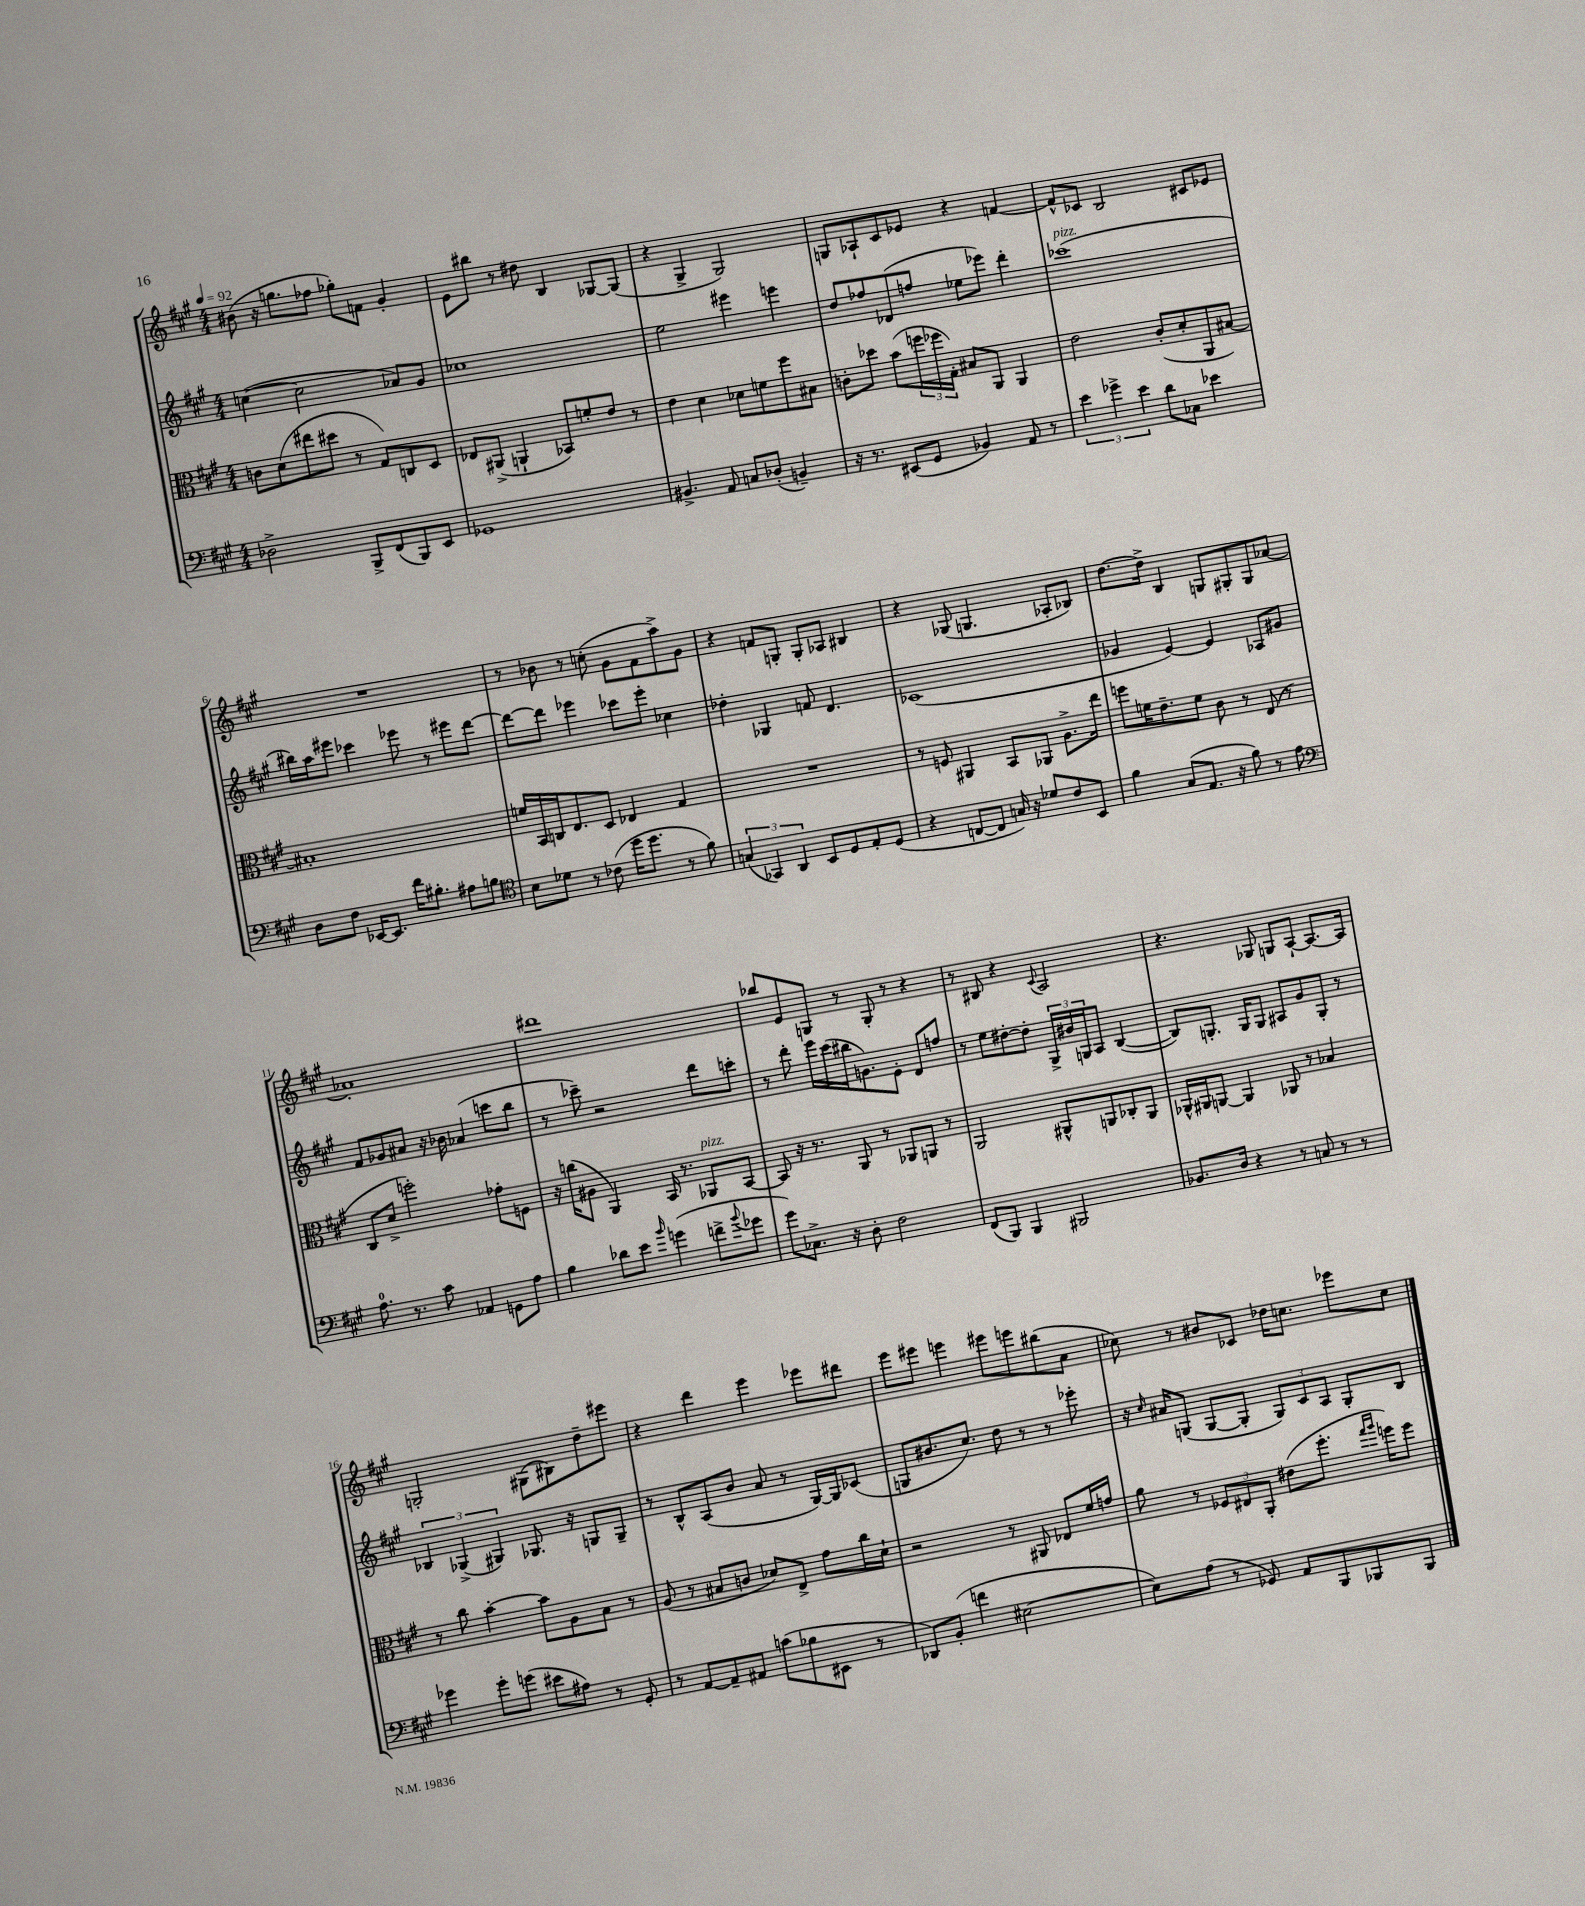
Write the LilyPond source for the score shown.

<<
\new StaffGroup <<
\new Staff = "s0" {
    \clef treble \key a \major \numericTimeSignature \time 4/4 \tempo 4 = 92
    bis'8( r16 g''8. fes''8 ges''8-.) f'8 gis'4-. |
    e'8 bis''8 r8 dis''8 b4 ges8~ ges8( |
    r4 gis4-> gis2) |
    g8 aes8-! cis'8 ees'8 r4 f'4~ |
    f'8-^ ces'8 b2 cis'8 ees'8 |
    R1 |
    r8 bes'8 r8 c''8-.( gis'8 fis'8 a''8->) gis'8 |
    r4 f'8 g8-. g8-. aes8 bis4 |
    r4 ges8( g4. aes8-. bes8) |
    d''8.~ d''16-> b4 g8 gis8-. gis8 aes'8~ |
    aes'1-. |
    dis'''1 |
    bes''8 e'8 g8 r8 g8-. r8 r4 |
    r8 bis8 r4 \appoggiatura { cis'8 } a2 |
    r4. ges8 g8 a8~-! a8.~ a16 |
    g2-. gis8( bis8) d''8-- eis'''8 |
    r4 d'''4 e'''4 ees'''8 dis'''8 |
    e'''8 eis'''8 e'''4 eis'''8 e'''8 bis''8( a'8 |
    ces''8) r8 bis'8 ces'8 des''16 c''8. ees'''8 c''8 \bar "|." |
}
\new Staff = "s1" {
    \clef treble \key a \major \numericTimeSignature \time 4/4
    c''4~( c''2 aes'8) gis'8 |
    ces''1 |
    e''2 eis'''4 e'''4 |
    d''8 fes''8 des'8( f''8 ees''8 ees'''8) d'''4-. |
    ces'''1^\markup { \italic "pizz." }( |
    bis''16) a''16 eis'''8 ces'''4 ees'''8 r8 eis'''8 d'''8~ |
    d'''8~ d'''8 ees'''4 ces'''8 ees'''8-. ces''4 |
    des''4-. ges4 f'8 d'4. |
    ces'1( |
    ges'4 e'4~) e'4 aes8 gis'8 |
    fis'8 ges'8 ais'8 r16 bes'16 aes'4( c'''8 b''8 |
    r8 ces'''8--) r2 d'''8 c'''8-. |
    r8 d'''8-. e'''16 cis'''16( bis''16 g'8.) e'8-. d'8 f''8 |
    r8 e''8 dis''8~-. dis''8-. \tuplet 3/2 { gis16-> bis'16 g16 } a8 b4~( |
    b8) g8.-. g16 g8 ais8 gis'8 g8-. r8 |
    \tuplet 3/2 { bes4 ges4->( gis4) } ges8. r16 g8 g8-- |
    r8 b8-^ a8( b'8 a'8 r8 gis16~) gis16 ces'8( |
    g8 bis'8. cis''8.) d''8 r8 r8 ees'''8-. |
    r16 \grace { cis''16 } ais'16 g8( g8~ g8-. \tuplet 3/2 { g8) cis'8 a8 } g8-. b8 \bar "|." |
}
\new Staff = "s2" {
    \clef alto \key a \major \numericTimeSignature \time 4/4
    c'8 d'8( eis''8 dis''8 r8 gis8) c8 d8 |
    ees8 ais,8->( a,4-! bes,8) f'8-. e'8 r8 |
    e'4 d'4 des'8 f'8 fis''8 bis8 |
    c'8-. des''8 b'8( \tuplet 3/2 { f''16 fes''16 gis16-.) } bis8 a,8 a,4 |
    e'2 cis'8-.( d'8-. a,8 bis8~) |
    bis1-. |
    f'16 b,16 c16 e8. d8 ees4 gis4 |
    R1 |
    r8 f8 ais,4 b,8 aes,8 a8.-> e''16 |
    f''8 f'16 e'8.-- f'8 cis'8 r8 e8( r8 |
    cis8 d'8-> f''2-.) ges'8-. f8 |
    r16 c''16( ais8 a,4) b,16 r8. aes,8^\markup { \italic "pizz." } b,8~ |
    b,8 r16 r8. a,8 r8 aes,8 a,8 r8 |
    a,2 ais,8-^ a,8 ces8-. a,8 |
    aes,16-^ ais,16 a,8~ a,4 aes,8 r8 bes4 |
    r8 cis''8 b'4~-. b'8 a8 b8 r8 |
    a8( r8 bis8 c'8 des'8) e8-> gis'8 cis''16 des'16-! |
    r2 r8 ais,8 ees8 fis'16 g'16 |
    a'8 r8 \tuplet 3/2 { fes8 eis8 a,8-. } eis'8( fis''8.-. \grace { gis''16 a''16 } f''16) f''8 \bar "|." |
}
\new Staff = "s3" {
    \clef bass \key a \major \numericTimeSignature \time 4/4
    des2-> b,,8-> fis,8( b,,8) e,8 |
    ges,1 |
    bis,4.-> a,8 c8 des8-.( b,4--) |
    r16 r8. eis,8( gis,8 bes,4) a,8 r8 |
    \tuplet 3/2 { e'4 ges'4-> e'4 } d'8 ces8 ees'4 |
    d8 fis8 ees,16~ ees,8. fis'16 bis8.-. ais8 b8 |
    \clef tenor b8 des'8 r8 ces'8( d''16 d''8. r8 fis'8) |
    \tuplet 3/2 { g4( ges,4) a,4 } b,8 d8 e8-. d8( |
    r4 c8~ c8 g16) r16 des'8 cis'8 b,8 |
    fis'4 gis8( e8. r16 fis'8) r8 e'8 |
    \clef bass a8.-0 r8. cis'8 aes,4 g,8 a8 |
    b4 des'8 e'8 \grace { b'16 } g'4( f'8-> \appoggiatura { b'8 } ges'8 |
    gis'8) ces8.-> r16 d8-. fis2 |
    fis,8( b,,8) b,,4 bis,,2 |
    bes,8. d16 r4 r8 c8 r8 r8 |
    ges'4 ges'8-. g'8( eis'8 ais8) r8 gis,8-. |
    r8 a,8~ a,8-- ais,8 c'8( bes8 eis,8 r8 |
    des,8) b,8-.( f'4 eis2~ |
    eis8) a8( r8 ges,8) a,8 b,,8 bes,,8 bes,,8 \bar "|." |
}
>>
>>
